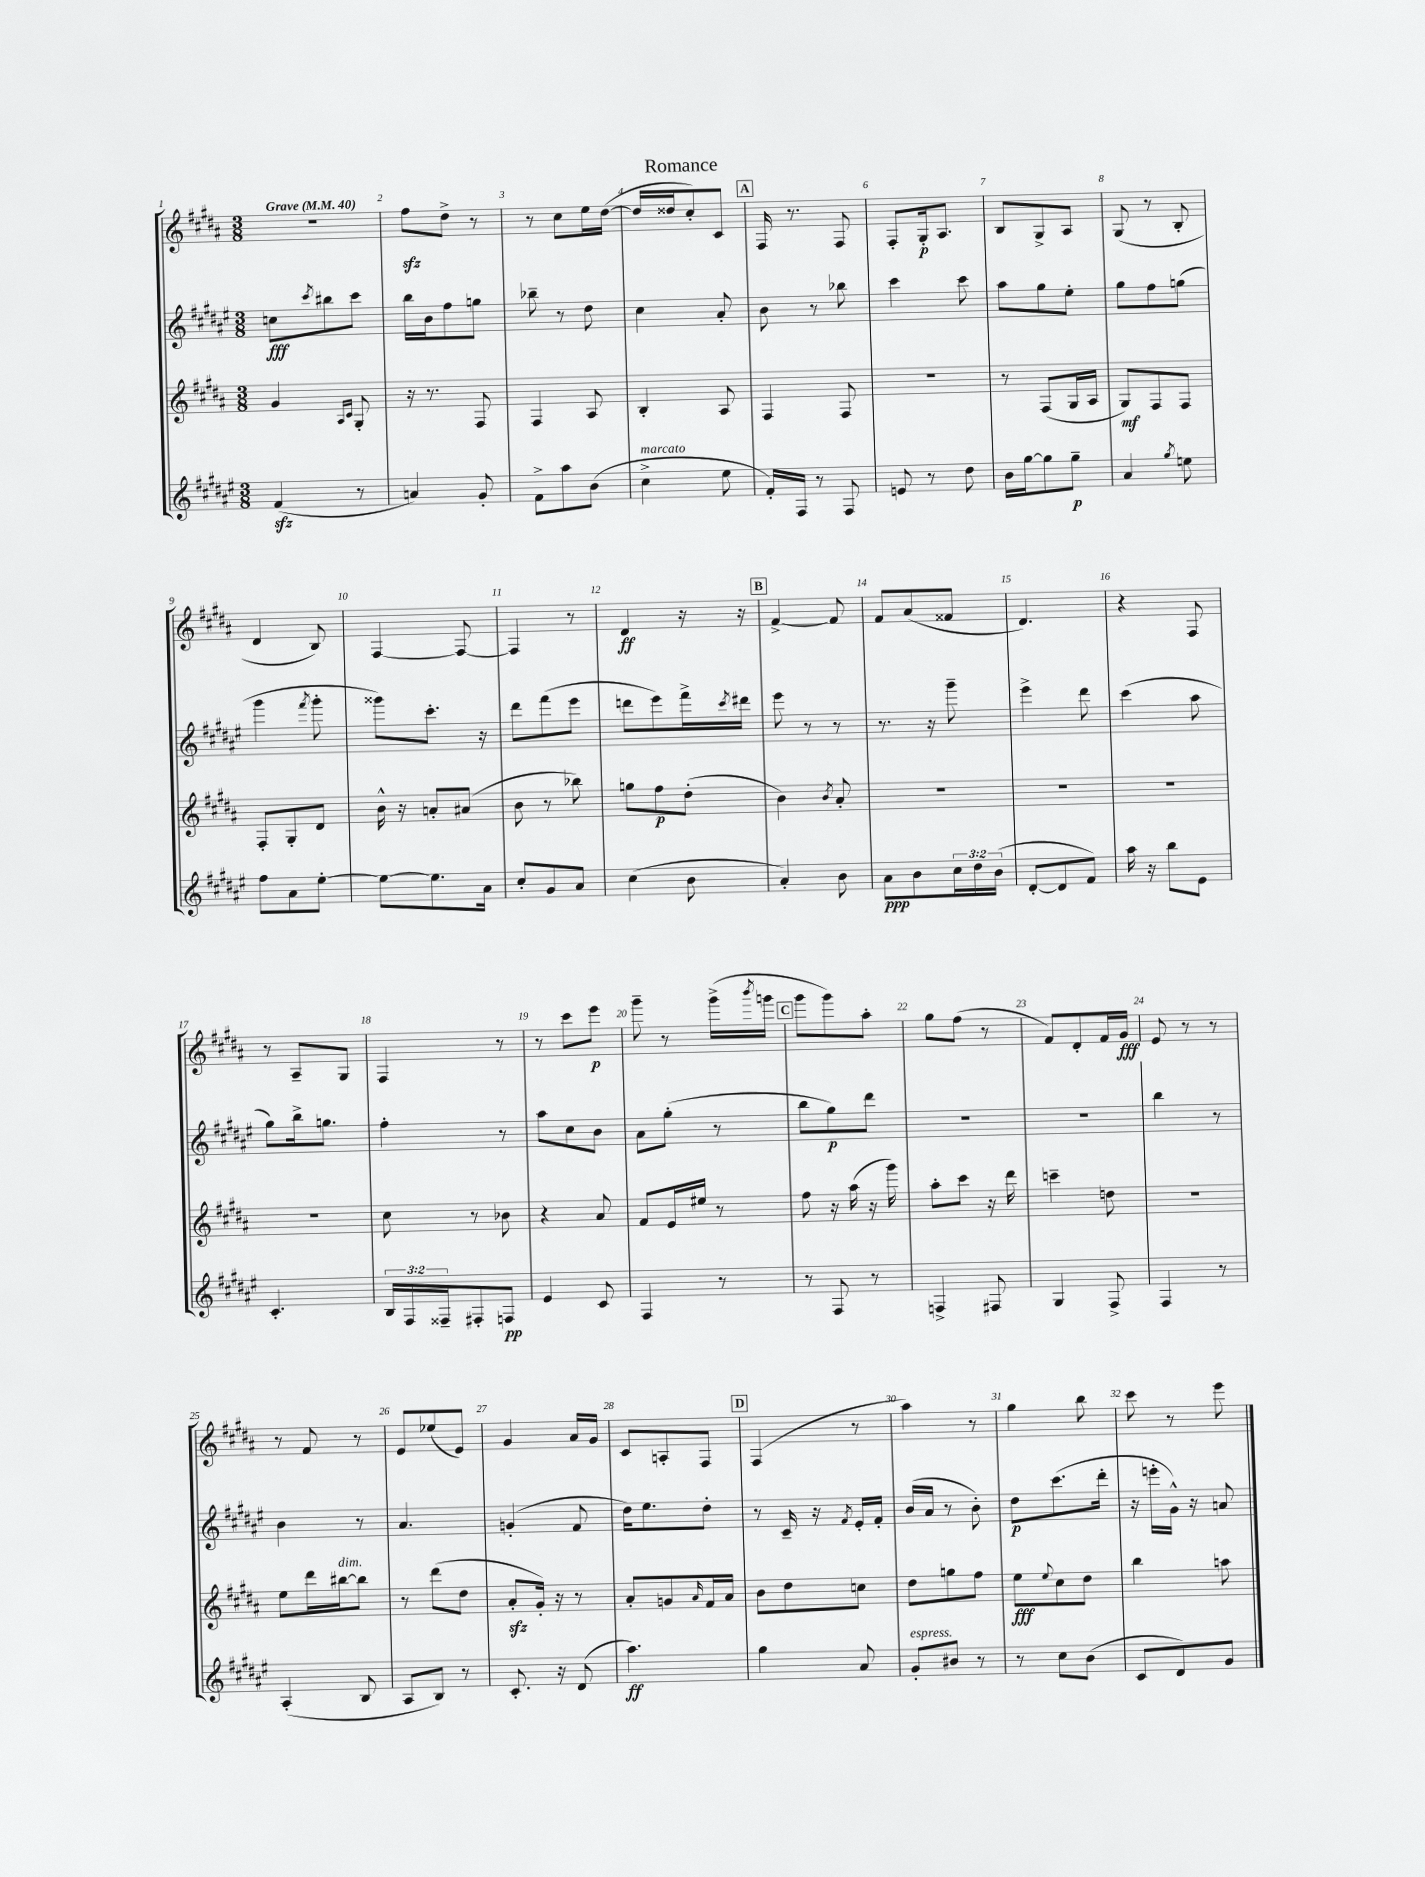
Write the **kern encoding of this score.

**kern	**kern	**kern	**kern
*staff4	*staff3	*staff2	*staff1
*clefG2	*clefG2	*clefG2	*clefG2
*k[f#c#g#d#a#e#]	*k[f#c#g#d#a#]	*k[f#c#g#d#a#e#]	*k[f#c#g#d#a#]
*M3/8	*M3/8	*M3/8	*M3/8
*MM40	*MM40	*MM40	*MM40
(4f#	4g#	8cc	4.r
.	.	8qccc#	.
.	.	8bb#	.
.	16qqA#	.	.
.	16qqc#	.	.
8r	8G#'	8ccc#	.
=	=	=	=
4a)	16r	16bb	8ff#
.	8.r	16b	.
.	.	8ff#	8dd#^
8g#'	8F#	8gg	8r
=	=	=	=
8f#^	4F#	8bb-~	8r
8aa#	.	8r	8cc#
(8b	8A#	8dd#	16ee
.	.	.	([16dd#
=	=	=	=
4cc#^	4B'	4cc#	16dd#]
.	.	.	16dd##
.	.	.	8cc#')
8ee#	8A#	8a#'	8c#
=	=	=	=
16f#')	4F#	8b	16F#
16F#	.	.	8.r
8r	.	8r	.
8F#	8F#	8bb-	8F#
=	=	=	=
8e	4.r	4ccc#	8F#'
8r	.	.	16G#'
.	.	.	8.A#
8dd#	.	8ccc#	.
=	=	=	=
16b	8r	8aa#	8B
[16gg#	.	.	.
8gg#]	(8F#	8gg#	8G#^
8gg#~	16G#	8ee#'	8A#
.	16A#	.	.
=	=	=	=
4a#	8G#)	8gg#	(8G#
.	8F#	8ff#	8r
8qgg#	.	.	.
8ee	8F#	(8gg	8B'
=	=	=	=
8ff#	8F#'	4ggg#	4d#
8a#	8G#'	.	.
.	.	8qfff#	.
[8ee#'	8d#	8ggg#'	8B)
=	=	=	=
8ee#_	16b^^	8ggg##)	[4F#
.	16r	.	.
8.ee#]	8a'	8.ccc#'	.
.	(8a#	.	8F#_
16a#	.	16r	.
=	=	=	=
8cc#'	8b	8ddd#	4F#]
8g#	8r	(8fff#	.
8a#	8bb-)	8eee#	8r
=	=	=	=
(4cc#	8gg	8ddd	4d#
.	8ff#	8eee#)	.
8b	(8dd#'	16fff#^	16r
.	.	8qccc#	.
.	.	16ddd#	16r
=	=	=	=
4a#')	4b)	8eee#	[4f#^
.	.	8r	.
.	8qb	.	.
8b	8a#'	8r	8f#]
=	=	=	=
8a#	4.r	8.r	8f#
8b	.	.	(8a#
.	.	16r	.
24cc#	.	8ggg#~	8f##
24dd#	.	.	.
(24b	.	.	.
=	=	=	=
[8d#'	4.r	4eee#^	4.d#)
8d#]	.	.	.
8f#)	.	8ddd#	.
=	=	=	=
16aa#	4.r	(4ccc#	4r
16r	.	.	.
8bb	.	.	.
8e#	.	8aa#	8F#
=	=	=	=
4.c#'	4.r	8gg#)	8r
.	.	16bb^	8A#~
.	.	8.gg	.
.	.	.	8G#
=	=	=	=
24B	8cc#	4ff#'	4F#
24F#	.	.	.
24F##~	.	.	.
8F#'	8r	.	.
8F	8b-	8r	8r
=	=	=	=
4e#	4r	8aa#	8r
.	.	8cc#	8ccc#
8c#	8a#	8b	8eee
=	=	=	=
4F#	8f#	8a#	8ggg#~
.	16e	(8gg#'	8r
.	16ee#	.	.
8r	8r	8r	(16ggg#^
.	.	.	8qbbb
.	.	.	16ggg
=	=	=	=
8r	8ff#	8bb	8ggg#
8F#	16r	8gg#)	8ggg#)
.	(16aa#	.	.
8r	16r	8ddd#	8aa#'
.	16ggg#)	.	.
=	=	=	=
4F^	8aa#'	4.r	8gg#
.	8ccc#	.	(8ff#
8F#	16r	.	8r
.	16ddd#	.	.
=	=	=	=
4G#	4ccc~	4.r	8f#)
.	.	.	8d#'
8F#^	8dd	.	16f#
.	.	.	16g#
=	=	=	=
4F#	4.r	4bb	8e
.	.	.	8r
8r	.	8r	8r
=	=	=	=
(4A#'	8ee	4b	8r
.	16ddd#	.	8f#
.	[16bb#	.	.
8B	8bb#]	8r	8r
=	=	=	=
8A#	8r	4.a#	8e
8B)	(8ddd#	.	(8ee-
8r	8dd#	.	8e)
=	=	=	=
8.c#'	8a#'	(4g'	4g#
.	16g#')	.	.
16r	16r	.	.
(8d#	8r	8f#	16a#
.	.	.	16g#
=	=	=	=
4.aa#)	8a#'	16dd#)	8c#
.	.	8.ee#	.
.	8g	.	8A'
.	16qqa#	.	.
.	16f#	8dd#'	8F#
.	16a#	.	.
=	=	=	=
4gg#	8b	8r	(4F#
.	8dd#	16c#~	.
.	.	16r	.
.	.	8qf#	.
8a#	8cc	16e#'	8r
.	.	16f#'	.
=	=	=	=
8g#'	8dd#	(16b	4aa#)
.	.	16a#	.
8b#	8gg	8r	.
8r	8ff#	8b')	8r
=	=	=	=
8r	8ee	8dd#	4gg#
.	8qqee	.	.
8cc#	8cc#	(8.ccc#	.
(8b	8dd#	.	8bb
.	.	16ddd#'	.
=	=	=	=
8c#	4bb	16r	8ccc#
.	.	16eee'	.
8d#)	.	16g#^^)	8r
.	.	16r	.
8g#	8aa	8a	8eee
==	==	==	==
*-	*-	*-	*-
